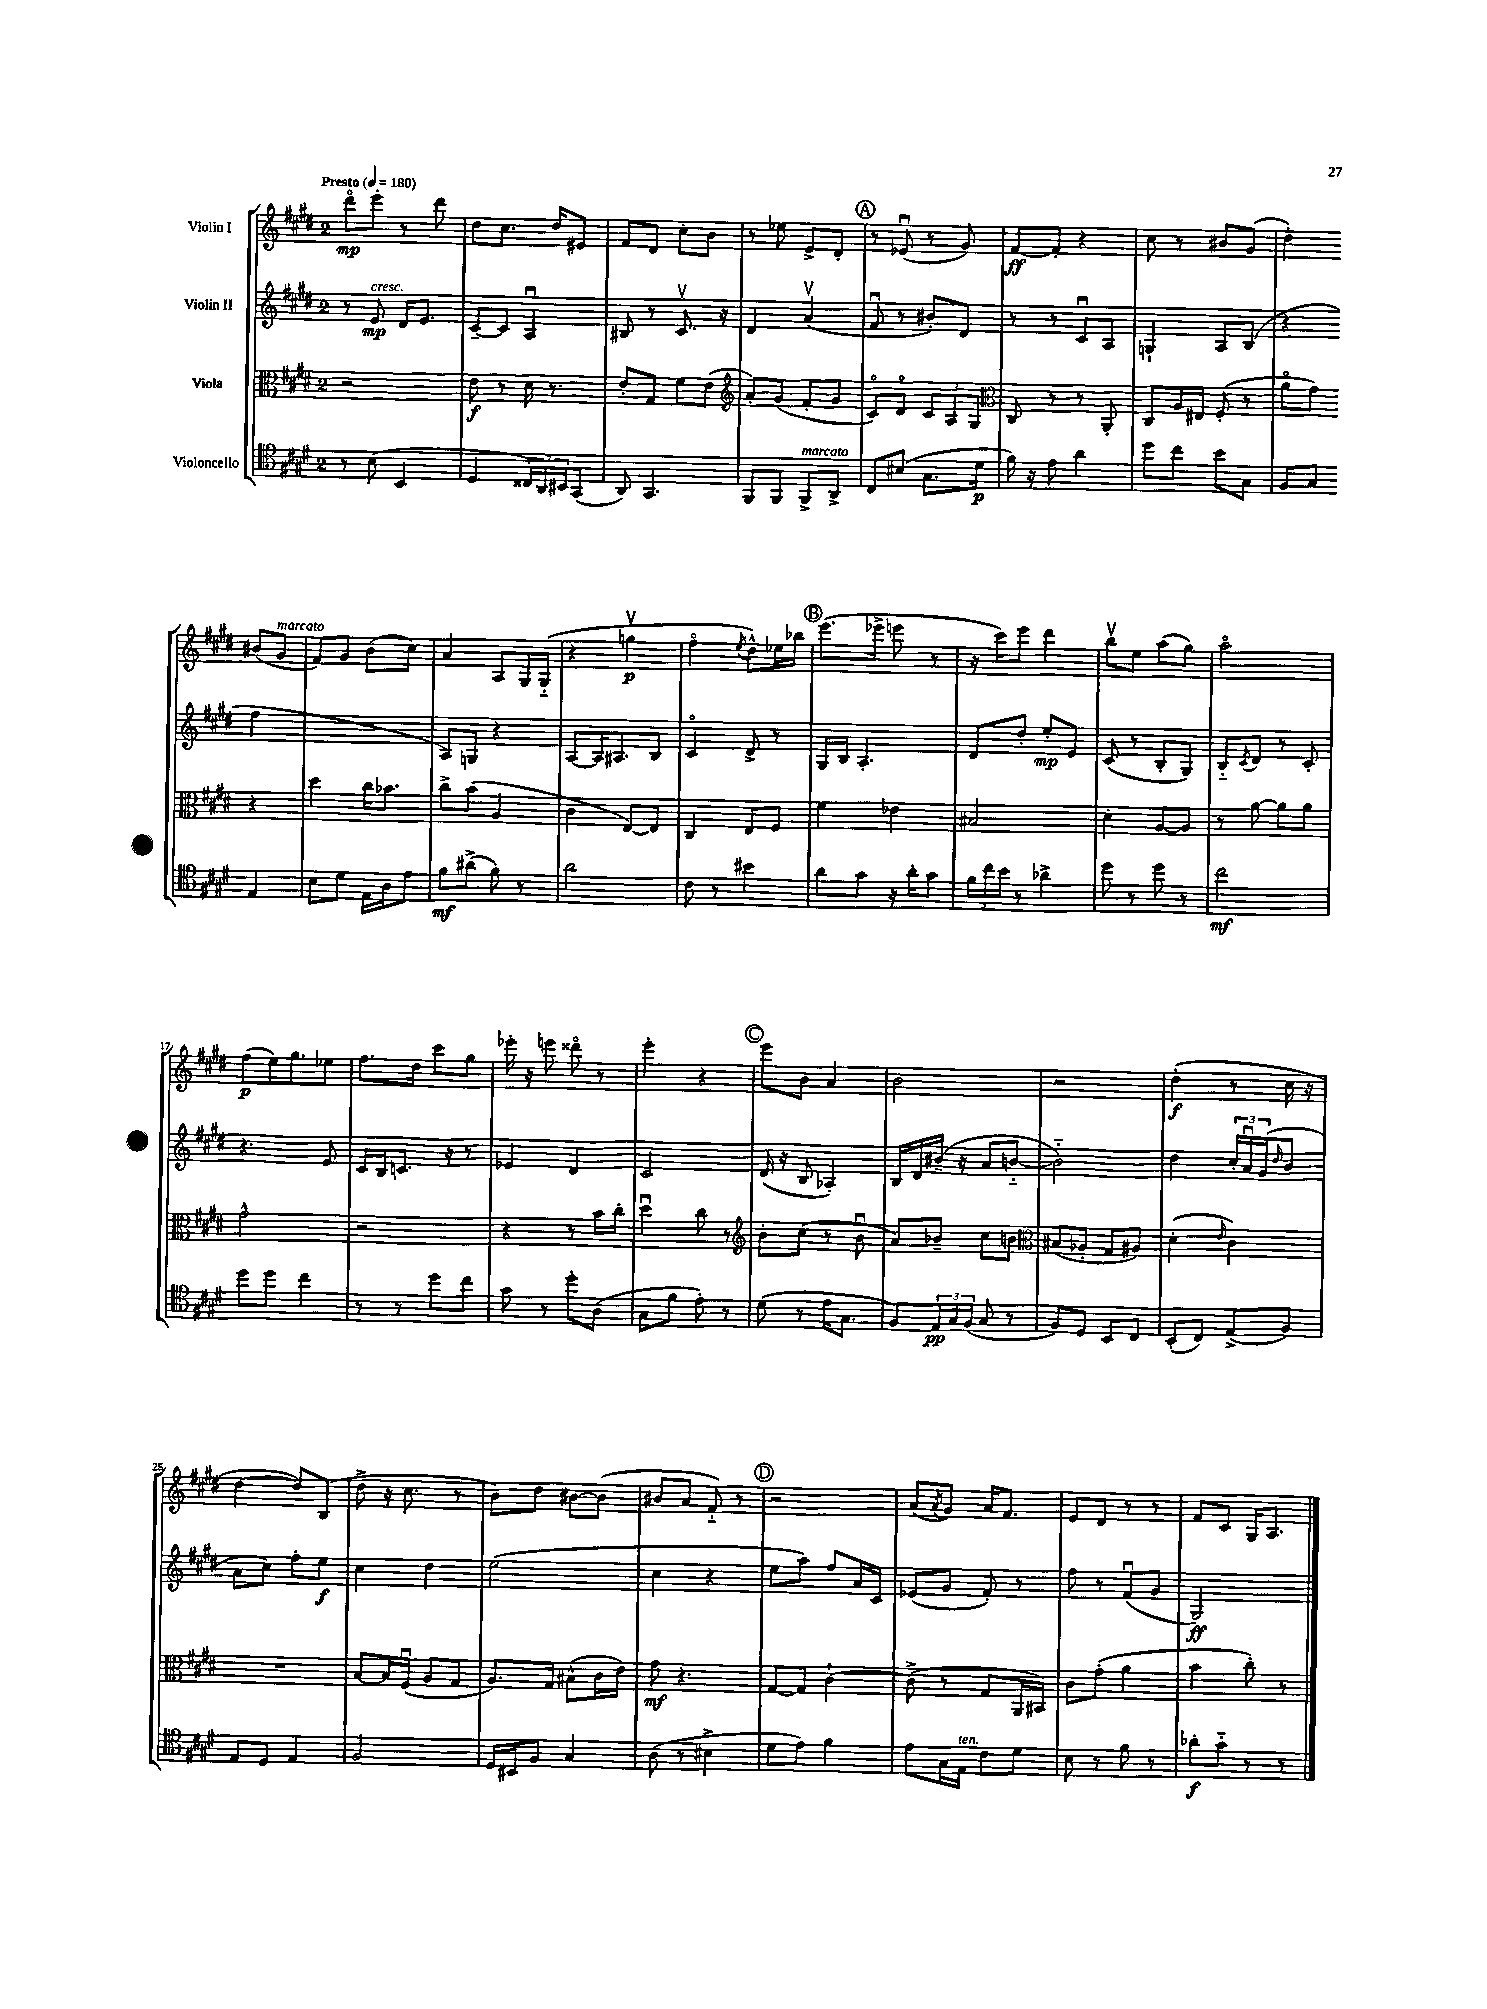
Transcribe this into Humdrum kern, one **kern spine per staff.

**kern	**dynam	**kern	**dynam	**kern	**dynam	**kern	**dynam
*part4	*part4	*part3	*part3	*part2	*part2	*part1	*part1
*staff4	*staff4	*staff3	*staff3	*staff2	*staff2	*staff1	*staff1
*I"Violoncello	*	*I"Viola	*	*I"Violin II	*	*I"Violin I	*
*clefC4	*	*clefC3	*	*clefG2	*	*clefG2	*
*k[f#c#g#d#]	*	*k[f#c#g#d#]	*	*k[f#c#g#d#]	*	*k[f#c#g#d#]	*
*M2/4	*	*M2/4	*	*M2/4	*	*M2/4	*
*MM180	*	*MM180	*	*MM180	*	*MM180	*
=1	=1	=1	=1	=1	=1	=1	=1
!	!	!	!	!	!	!LO:TX:a:B:t=Presto	!
8r	.	2r	.	8r	.	8ddd#\L	mp
!	!	!	!	!LO:TX:a:i:t=cresc.	!	!	!
(8B\	.	.	.	8e/	mp	8eee'\J	.
4BB/	.	.	.	16d#/KL	.	8r	.
.	.	.	.	8.e/J	.	.	.
.	.	.	.	.	.	8ddd#\	.
=2	=2	=2	=2	=2	=2	=2	=2
4D#/	.	8e\	f	[8c#~/L	.	8dd#\L	.
.	.	8r	.	8c#/J]	.	8.cc#\J	.
24C##X/LL)	.	16d#\	.	4Au/	.	.	.
24AA/	.	.	.	.	.	.	.
.	.	8.r	.	.	.	16dd#/KL	.
24BB#X/J	.	.	.	.	.	.	.
(8GG#/J	.	.	.	.	.	8e#X/J	.
=3	=3	=3	=3	=3	=3	=3	=3
8AA/)	.	8e'/L	.	8B#X/	.	8f#/L	.
4.GG#/	.	8G#/J	.	8r	.	8d#/J	.
.	.	8f#\L	.	8.c#v/	.	8cc#'\L	.
.	.	(8e\J	.	.	.	8b\J	.
.	.	.	.	16r	.	.	.
=4	=4	=4	=4	=4	=4	=4	=4
*	*	*clefG2	*	*	*	*	*
8FF#/L	.	8a'/L)	.	4d#/	.	8r	.
8FF#/J	.	(8g#/J	.	.	.	8ee-X\	.
!LO:TX:a:i:t=marcato	!	!	!	!	!	!	!
8FF#^/L	.	8f#'/L	.	(4av/	.	8e^/L	.
8AA^/J	.	8g#/J	.	.	.	8d#'/J	.
!!LO:REH:place=s1:t=A
=5	=5	=5	=5	=5	=5	=5	=5
8C#/L	.	8c#/L)	.	8f#u/	.	8r	.
(8B#X/J	.	8d#/J	.	8r	.	(8e-Xu/	.
8.G#\L	.	12c#/L	.	8b#X'/L)	.	8r	.
.	.	12A/	.	.	.	.	.
.	.	.	.	8d#/J	.	8g#/)	.
.	.	12G#/J	.	.	.	.	.
16d#\Jk	p	.	.	.	.	.	.
=6	=6	=6	=6	=6	=6	=6	=6
*	*	*clefC3	*	*	*	*	*
16f#\)	.	8C#/	.	8r	.	[8f#/L	ff
16r	.	.	.	.	.	.	.
8e\	.	8r	.	8r	.	8f#'/J]	.
4a\	.	8r	.	8c#u/L	.	4r	.
.	.	8AA'/	.	8A/J	.	.	.
=7	=7	=7	=7	=7	=7	=7	=7
8dd#\L	.	8C#/L	.	4Gn`/	.	8cc#\	.
8cc#\J	.	16A/L	.	.	.	8r	.
.	.	16E#X/JJ	.	.	.	.	.
8b\L	.	(8F#'/	.	8A/L	.	8b#X/L	.
8G#\J	.	8r	.	(8B/J	.	(8g#/J	.
=8	=8	=8	=8	=8	=8	=8	=8
8F#/L	.	8a\L	.	4r	.	4dd#'\)	.
8G#/J	.	8g#\J)	.	.	.	.	.
4E/	.	4r	.	4ff#\	.	(8b#X/L	.
!	!	!	!	!	!	!LO:TX:a:i:t=marcato	!
.	.	.	.	.	.	8g#/J	.
!!LO:LB:g=z
=9	=9	=9	=9	=9	=9	=9	=9
8B\L	.	4dd#\	.	2r	.	8f#/L)	.
8d#\J	.	.	.	.	.	8g#/J	.
16E\LL	.	16cc#\KL	.	.	.	(8b\L	.
16A\J	.	8.b-X\J	.	.	.	.	.
8e\J	.	.	.	.	.	8cc#\J)	.
=10	=10	=10	=10	=10	=10	=10	=10
8f#\L	mf	8cc#^\L	.	8A/L)	.	4a/	.
(8a#X^\J	.	(8b\J	.	8Gn/J	.	.	.
8f#\)	.	4A/	.	4r	.	8A/L	.
8r	.	.	.	.	.	16G#/L	.
.	.	.	.	.	.	(16G#/JJ	.
=11	=11	=11	=11	=11	=11	=11	=11
2a\	.	4c#\	.	[8A/L	.	4r	.
.	.	.	.	16A/K]	.	.	.
.	.	.	.	8.A#X/	.	.	.
.	.	[8E/L)	.	.	.	4ggnv\	p
.	.	8E/J]	.	8B/J	.	.	.
=12	=12	=12	=12	=12	=12	=12	=12
8c#\	.	4C#/	.	4c#/	.	4ff#\	.
8r	.	.	.	.	.	.	.
.	.	.	.	.	.	8qee/	.
4b#X\	.	8E/L	.	8d#^/	.	8dd#^^\L)	.
.	.	8F#/J	.	8r	.	16ee-X\L	.
.	.	.	.	.	.	16bb-X\JJ	.
!!LO:REH:place=s1:t=B
=13	=13	=13	=13	=13	=13	=13	=13
8a\L	.	4f#\	.	16G#/LL	.	(8.eee\L	.
.	.	.	.	16B/JJ	.	.	.
8g#\J	.	.	.	4.A'/	.	.	.
.	.	.	.	.	.	16eee-X^\Jk	.
16r	.	4e-X\	.	.	.	8eeen\	.
16a'\KL	.	.	.	.	.	.	.
8g#\J	.	.	.	.	.	8r	.
=14	=14	=14	=14	=14	=14	=14	=14
24f#\LL	.	2B#X/	.	8d#/L	.	16r	.
24cc#\	.	.	.	.	.	.	.
.	.	.	.	.	.	16ccc#\KL)	.
24b\JJ	.	.	.	.	.	.	.
8r	.	.	.	8dd#'/J	.	8eee\J	.
4a-X^\	.	.	.	8ee'/L	mp	4ddd#\	.
.	.	.	.	8e/J	.	.	.
=15	=15	=15	=15	=15	=15	=15	=15
8dd#\	.	4d#'\	.	(8c#/	.	8bbv\L	.
8r	.	.	.	8r	.	8ee\J	.
8dd#\	.	[8A/L	.	8B'/L	.	(8aa\L	.
8r	.	8A/J]	.	8G#/J)	.	8gg#\J)	.
=16	=16	=16	=16	=16	=16	=16	=16
2cc#\	mf	8r	.	8B/L	.	2aa\	.
.	.	.	.	8qc#/	.	.	.
.	.	[8a\	.	8d#/J	.	.	.
.	.	8a\L]	.	8r	.	.	.
.	.	8a\J	.	8c#'/	.	.	.
!!LO:LB:g=z
=17	=17	=17	=17	=17	=17	=17	=17
8dd#\L	.	2g#^^\	.	4.r	.	(8ff#\L	p
8dd#\J	.	.	.	.	.	16ee\K)	.
.	.	.	.	.	.	8.gg#\	.
4cc#\	.	.	.	.	.	.	.
.	.	.	.	8e/	.	8ee-X\J	.
=18	=18	=18	=18	=18	=18	=18	=18
8r	.	2r	.	16c#/LL	.	8.ff#\L	.
.	.	.	.	16B/J	.	.	.
8r	.	.	.	8.cn/J	.	.	.
.	.	.	.	.	.	16dd#\Jk	.
8dd#\L	.	.	.	.	.	8ccc#\L	.
.	.	.	.	16r	.	.	.
8cc#\J	.	.	.	8r	.	8gg#\J	.
=19	=19	=19	=19	=19	=19	=19	=19
8g#\	.	4r	.	4e-X/	.	16eee-X'\	.
.	.	.	.	.	.	16r	.
8r	.	.	.	.	.	8eeen\	.
8dd#'\L	.	8r	.	4d#/	.	8ddd##X\	.
(8A\J	.	16b\LL	.	.	.	8r	.
.	.	16cc#'\JJ	.	.	.	.	.
=20	=20	=20	=20	=20	=20	=20	=20
8G#\L	.	4dd#u\	.	2c#/	.	4eee'\	.
8f#\J	.	.	.	.	.	.	.
8e'\)	.	8cc#\	.	.	.	4r	.
8r	.	8r	.	.	.	.	.
!!LO:REH:place=s1:t=C
=21	=21	=21	=21	=21	=21	=21	=21
*	*	*clefG2	*	*	*	*	*
(8d#\	.	8b'\L	.	(16d#/	.	8eee\L	.
.	.	.	.	16r	.	.	.
8r	.	(8cc#\J	.	8B/	.	8b\J	.
16e\KL	.	8r	.	4A-X'/)	.	4a/	.
8.G#\J	.	.	.	.	.	.	.
.	.	8bu\	.	.	.	.	.
=22	=22	=22	=22	=22	=22	=22	=22
8F#/L)	.	8a/L)	.	16B/LL	.	2b\	.
.	.	.	.	16d#/	.	.	.
24E/L	pp	8b-X~/J	.	(16b#X~/JJ	.	.	.
24G#/	.	.	.	.	.	.	.
.	.	.	.	16r	.	.	.
(24F#/JJ	.	.	.	.	.	.	.
8G#/	.	8cc#\L	.	8a/L	.	.	.
8r	.	8bn\J	.	[8bn/J	.	.	.
=23	=23	=23	=23	=23	=23	=23	=23
*	*	*clefC3	*	*	*	*	*
8F#/L)	.	(8B#X/L	.	2b\])	.	2r	.
8D#/J	.	8A-X'/J	.	.	.	.	.
8BB/L	.	8G#/L	.	.	.	.	.
8C#/J	.	8A#X/J)	.	.	.	.	.
=24	=24	=24	=24	=24	=24	=24	=24
(8BB'/L	.	(4d#'\	.	4dd#\	.	(4dd#'\	f
8C#/J)	.	.	.	.	.	.	.
.	.	16qqe/	.	.	.	.	.
(8E^/L	.	4c#\)	.	24cc#'/LL	.	8r	.
.	.	.	.	24au/	.	.	.
.	.	.	.	(24g#/J	.	.	.
.	.	.	.	16qqdd#/	.	.	.
8F#/J)	.	.	.	8b/J	.	16cc#\	.
.	.	.	.	.	.	16r	.
!!LO:LB:g=z
=25	=25	=25	=25	=25	=25	=25	=25
8E/L	.	2r	.	8a\L	.	[4dd#\	.
8D#/J	.	.	.	8cc#\J)	.	.	.
4E/	.	.	.	8ff#'\L	.	8dd#/L])	.
.	.	.	.	8ee\J	f	(8B/J	.
=26	=26	=26	=26	=26	=26	=26	=26
2F#/	.	[8B/L	.	4cc#\	.	8dd#^\	.
.	.	16B/L]	.	.	.	16r	.
.	.	(16F#u/JJ	.	.	.	8.cc#\	.
.	.	8A/L	.	4dd#\	.	.	.
.	.	8G#/J	.	.	.	8r	.
=27	=27	=27	=27	=27	=27	=27	=27
16D#/LL	.	8.A/L)	.	(2ee\	.	8b\L)	.
16BB#X/J	.	.	.	.	.	.	.
8F#/J	.	.	.	.	.	8dd#\J	.
.	.	16G#/Jk	.	.	.	.	.
4G#/	.	(8B#X^^\L	.	.	.	[8b#X\L	.
.	.	16c#\L	.	.	.	(8b#\J]	.
.	.	16e\JJ)	.	.	.	.	.
=28	=28	=28	=28	=28	=28	=28	=28
(8A\	.	8g#\	mf	4cc#\	.	8b#X/L	.
8r	.	4.r	.	.	.	8a/J	.
4B#X^\	.	.	.	4r	.	8f#/)	.
.	.	.	.	.	.	8r	.
!!LO:REH:place=s1:t=D
=29	=29	=29	=29	=29	=29	=29	=29
8d#\L	.	[8G#/L	.	8ee\L	.	2r	.
8e\J)	.	8G#/J]	.	8aa\J)	.	.	.
4f#\	.	[4c#`\	.	8ff#/L	.	.	.
.	.	.	.	16a/L	.	.	.
.	.	.	.	16c#/JJ	.	.	.
=30	=30	=30	=30	=30	=30	=30	=30
8e\L	.	(8c#^\]	.	(8e-X/L	.	(8a/L	.
.	.	.	.	.	.	8qa/	.
16G#\L	.	8r	.	8g#/J	.	8g#/J)	.
!LO:TX:a:i:t=ten.	!	!	!	!	!	!	!
16E\JJ	.	.	.	.	.	.	.
8c#\L	.	8G#/L	.	8f#'/)	.	16a/KL	.
.	.	.	.	.	.	8.f#/J	.
8d#\J	.	16AA/L	.	8r	.	.	.
.	.	16BB#X/JJ)	.	.	.	.	.
=31	=31	=31	=31	=31	=31	=31	=31
8B\	.	8c#\L	.	8ff#\	.	8e/L	.
8r	.	(8g#'\J	.	8r	.	8d#/J	.
8f#\	.	4a\	.	(8f#u/L	.	8r	.
8r	.	.	.	8g#/J	.	8r	.
=32	=32	=32	=32	=32	=32	=32	=32
8a-X'\L	f	4b\	.	2G#/)	ff	8f#/L	.
8g#\J	.	.	.	.	.	8c#/J	.
8r	.	8cc#'\)	.	.	.	16G#/KL	.
.	.	.	.	.	.	8.A/J	.
8r	.	8r	.	.	.	.	.
==	==	==	==	==	==	==	==
*-	*-	*-	*-	*-	*-	*-	*-
